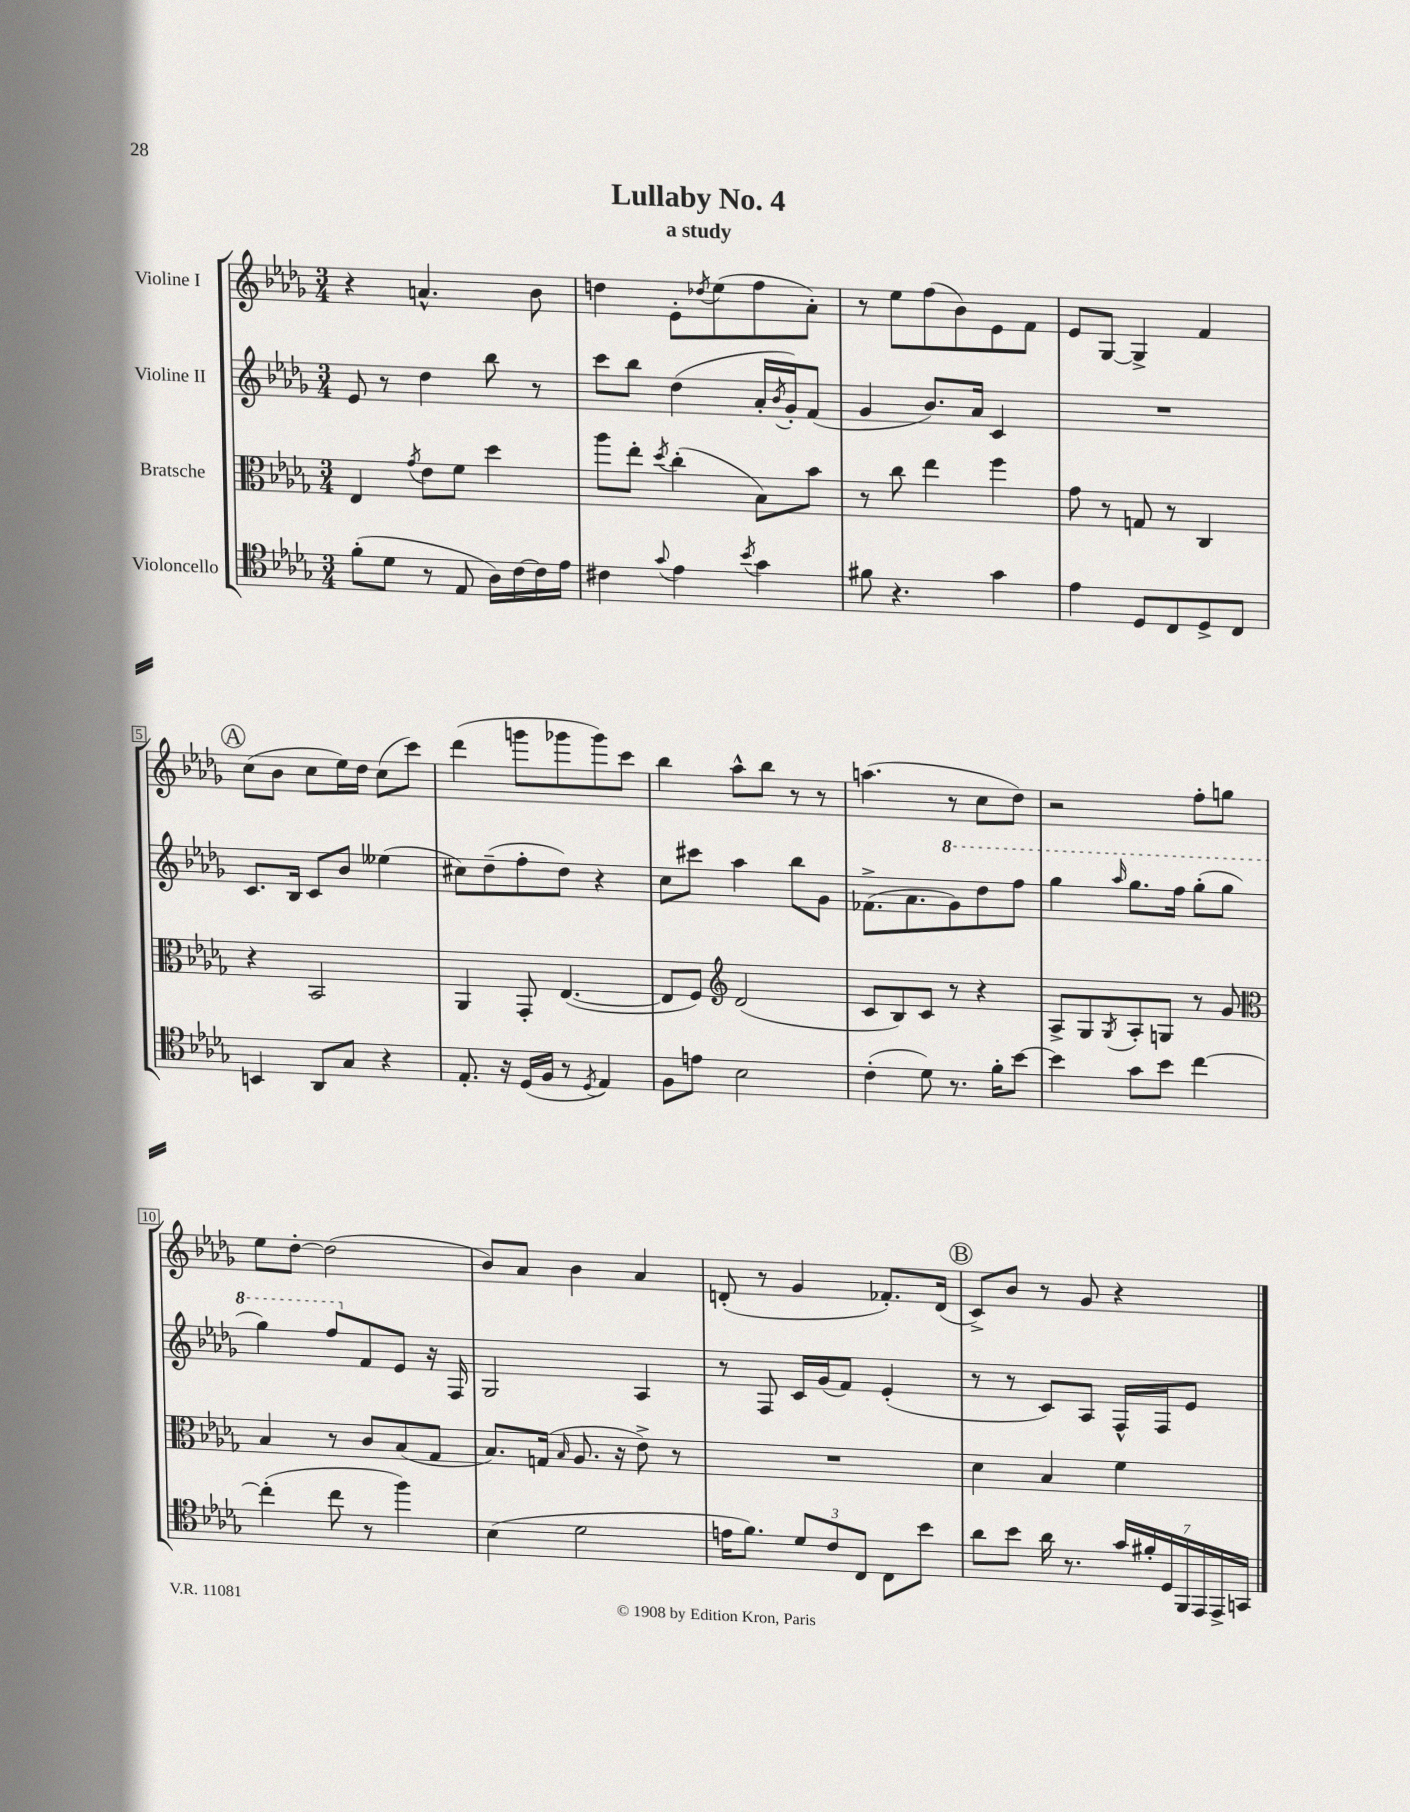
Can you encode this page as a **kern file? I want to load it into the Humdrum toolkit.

**kern	**kern	**kern	**kern
*staff4	*staff3	*staff2	*staff1
*clefC4	*clefC3	*clefG2	*clefG2
*k[b-e-a-d-g-]	*k[b-e-a-d-g-]	*k[b-e-a-d-g-]	*k[b-e-a-d-g-]
*M3/4	*M3/4	*M3/4	*M3/4
(8f'\L	4E-/	8e-/	4r
8d-\J	.	8r	.
.	8qg-/	.	.
8r	8e-\L	4dd-\	4.a^^/
8E-/	8f\J	.	.
16A-\LL)	4dd-\	8bb-\	.
[16c\	.	.	.
16c\]	.	8r	8b-\
16e-\JJ	.	.	.
=	=	=	=
4c#\	8aa-\L	8ccc\L	4dd\
.	8ee-'\J	8bb-\J	.
8qqg-/	8qdd-/	.	.
4e-\	(4cc'\	(4dd-\	8e-'\L
.	.	.	8qdd-/
.	.	.	(8ee-\
8qb-/	.	.	.
4g-\	8B-\L)	16a-'/LL	8ff\
.	.	8qb-/	.
.	.	16g-'/J)	.
.	8b-\J	(8f/J	8a-'\J)
=	=	=	=
8f#\	8r	4g-/	8r
4.r	8cc\	.	8ee-\L
.	4ee-\	8.b-/L)	(8ff\
.	.	.	8b-\)
.	.	16a-/Jk	.
4g-\	4ff\	4c/	8e-\
.	.	.	8f\J
=	=	=	=
4e-\	8g-\	2.r	8e-/L
.	8r	.	[8G-/J
8D-/L	8G/	.	4G-^/]
8C/	8r	.	.
8D-^/	4C/	.	4f/
8C/J	.	.	.
=	=	=	=
4BB/	4r	8.c/L	(8cc\L
.	.	.	8b-\J
.	.	16B-/Jk	.
8AA-/L	2BB-/	8c/L	8cc\L
8G-/J	.	8b-/J	16ee-\L)
.	.	.	16dd-\JJ
4r	.	(4ee--\	(8cc\L
.	.	.	8ccc\J)
=	=	=	=
8.E-'/	4AA-/	8cc#\L)	(4ddd-\
.	.	(8dd-~\	.
16r	.	.	.
(16D-/LL	8GG-'/	8ff'\	8ggg\L
16F/JJ	.	.	.
8r	([4.E-/	8dd-\J)	8ggg-\
8qD-/	.	.	.
4E-/)	.	4r	8ggg-\)
.	.	.	8ccc\J
=	=	=	=
8F\L	8E-/]L	8cc\L	4bb-\
8e\J	8F/J)	8ccc#\J	.
*	*clefG2	*	*
2B-\	(2d-/	4aa-\	8aa-^^\L
.	.	.	8bb-\J
.	.	8bb-\L	8r
.	.	8g-\J	8r
=	=	=	=
(4c'\	8c/L	(8.f-^\L	(4.aa\
.	8B-/)	.	.
.	.	8.a-\	.
8d-\)	8c/J	.	.
8.r	8r	8gg-\)	8r
.	4r	8ddd-\	8cc\L
16f'\LK	.	.	.
[8b-\J	.	8fff\J	8dd-\J)
=	=	=	=
4b-\]	8A-^/L	4ggg-\	2r
.	8G-/	.	.
.	8qG-/	16qqaaa-/	.
8g-\L	8A-'/	8.ggg-\L	.
8b-\J	8G/J	.	.
.	.	16fff\Jk	.
[4cc\	8r	(8ggg-'\L	8ff'\L
.	8g-/	8ggg-\J	8gg\J
=	=	=	=
*	*clefC3	*	*
(4cc'\]	4B-/	4ggg-\)	8ee-\L
.	.	.	[8dd-'\J
8cc\	8r	8fff/L	(2dd-\]
8r	8c/L	8f/	.
4ff\)	(8B-/	8e-/J	.
.	8G-/J	16r	.
.	.	16F/	.
=	=	=	=
(4B-\	8.B-/L)	2G-/	8b-/L)
.	.	.	8a-/J
.	(16G/Jk	.	.
.	16qqB-/	.	.
2d-\	8.A-/	.	4b-\
.	16r	.	.
.	8e-^\)	4A-/	4a-/
.	8r	.	.
=	=	=	=
16e\LK	2.r	8r	(8d'/
8.f\J)	.	.	.
.	.	8F/	8r
12d-/L	.	16c/LL	4g-/
.	.	(16g-/J	.
12c/	.	.	.
.	.	8f/J)	.
12C/J	.	.	.
8C\L	.	(4e-'/	8.f-'/L)
8b-\J	.	.	.
.	.	.	(16d/Jk
=	=	=	=
8a-\L	4d-\	8r	8c^/L)
8b-\J	.	8r	8b-/J
16a-\	4B-/	8c/L)	8r
8.r	.	.	.
.	.	8A-/J	8g-/
28g-/LL	4f\	16F^^/LL	4r
28f#'/	.	.	.
.	.	16F/J	.
28D-/	.	.	.
28FF/	.	.	.
.	.	8e-/J	.
28EE-/	.	.	.
28EE-^/	.	.	.
28GG/JJ	.	.	.
==	==	==	==
*-	*-	*-	*-
